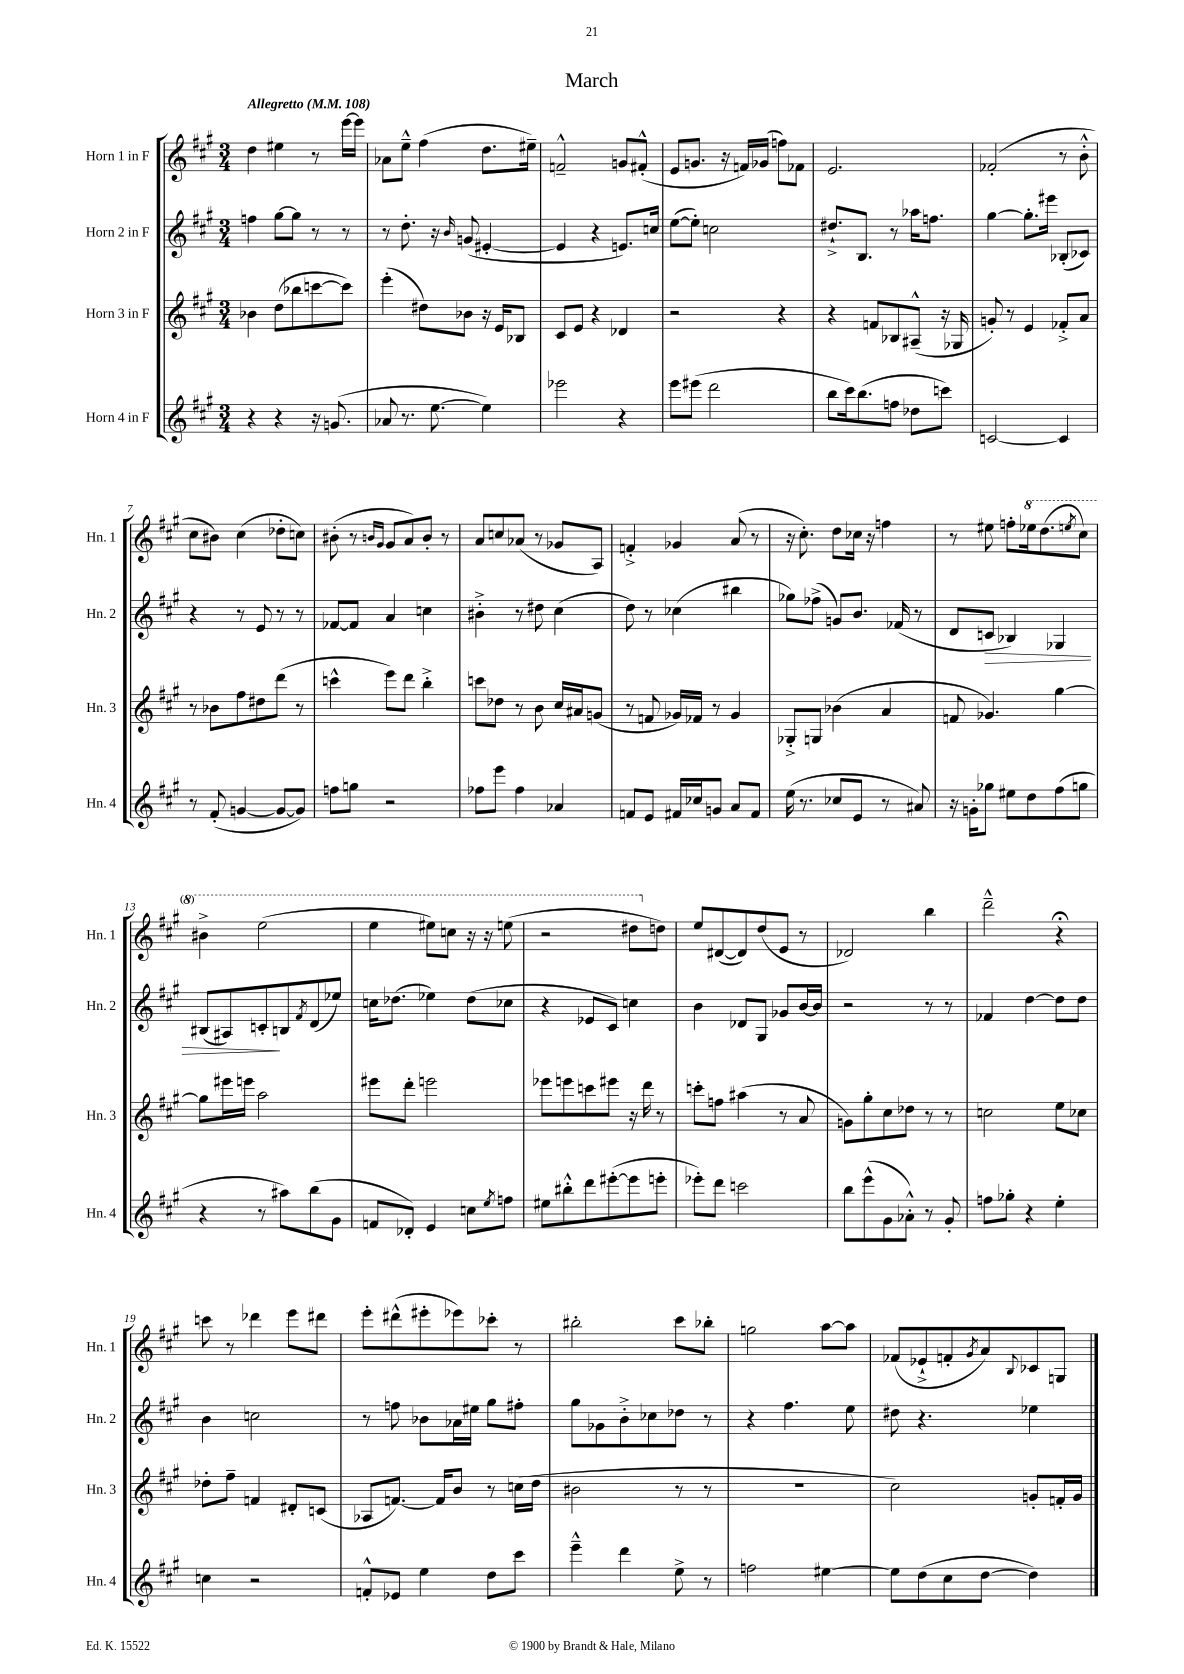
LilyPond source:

\header { title = "March" }
<<
\new StaffGroup <<
\new Staff = "s0" \with { instrumentName = "Horn 1 in F" shortInstrumentName = "Hn. 1" } {
    \clef treble \key a \major \numericTimeSignature \time 3/4 \tempo "Allegretto" 4 = 108
    d''4 eis''4 r8 e'''16~ e'''16 |
    aes'8 e''8---^ fis''4( d''8. eis''16--) |
    f'2---^ g'8 fis'8-.-^( |
    e'8 g'8. r16 f'16) ges'16( f''8) fes'8 |
    e'2. |
    fes'2-.( r8 b'8-.-^ |
    cis''8 bis'8) cis''4( des''8-. c''8) |
    bis'8-.( r8 \grace { b'16 gis'16 } gis'8 a'8) b'8-. r8 |
    a'8 c''8 aes'8( r8 ges'8 a8) |
    f'4-.-> ges'4 a'8( r8 |
    r16 cis''8.-.) d''8 ces''16 r16 f''4 |
    r8 eis''8 f''8-. \ottava #1 ees'''16 d'''8.( \acciaccatura { e'''8 } cis'''8) |
    bis''4-> e'''2( |
    e'''4 eis'''8) c'''8 r16 r16 e'''8( |
    r2 dis'''8 \ottava #0 d''!8) |
    e''8 dis'8~( dis'8) d''8( e'8 r8 |
    des'2) b''4 |
    d'''2---^ r4\fermata |
    c'''8 r8 des'''4 e'''8 dis'''8 |
    e'''8-. dis'''8-^( eis'''8-. ees'''8) ces'''8-. r8 |
    bis''2-. cis'''8 bes''8-. |
    g''2 a''8~ a''8 |
    fes'8( ees'8-!-> f'8-. \acciaccatura { gis'8 } a'8) \appoggiatura { b8 } ces'8 g8 \bar "|." |
}
\new Staff = "s1" \with { instrumentName = "Horn 2 in F" shortInstrumentName = "Hn. 2" } {
    \clef treble \key a \major \numericTimeSignature \time 3/4
    f''4 gis''8~ gis''8 r8 r8 |
    r8 d''8.-. r16 \grace { b'16 } g'8( eis'4~-. |
    eis'4 r4 e'8.) c''16 |
    e''8~( e''8-.) c''2 |
    dis''8.-!-> b8. r8 aes''16 f''8. |
    gis''4~ gis''8.-. eis'''16 bes8-.( ces'8) |
    r4 r8 e'8 r8 r8 |
    fes'8~ fes'8 a'4 c''4 |
    bis'4-.-> r8 dis''8 cis''4( |
    d''8) r8 ces''4( bis''4 |
    ges''8) fes''8->( g'8) b'8. fes'16( r8 |
    d'8 c'8\> bes4) ges4 |
    bis8( ais8) c'8-.\! b8 \acciaccatura { fis'8 } d'8( ees''8) |
    c''16 des''8.( ees''4) des''8( ces''8 |
    r4 ees'8 cis'8) c''4 |
    b'4 des'8 gis8 ges'8 b'16~ b'16 |
    r2 r8 r8 |
    fes'4 d''4~ d''8 d''8 |
    b'4 c''2 |
    r8 f''8 bes'8 aes'16 eis''16 gis''8 fis''8-. |
    gis''8 ges'8 b'8-.-> ces''8 des''8 r8 |
    r4 fis''4. e''8 |
    dis''8 r4. ees''4 \bar "|." |
}
\new Staff = "s2" \with { instrumentName = "Horn 3 in F" shortInstrumentName = "Hn. 3" } {
    \clef treble \key a \major \numericTimeSignature \time 3/4
    bes'4 d''8( bes''8 c'''8~ c'''8) |
    e'''4-.( dis''8) bes'8 r16 e'16 bes8 |
    cis'8 e'8 r4 des'4 |
    r2 r4 |
    r4 f'8 bes8 ais8---^( r16 ges16 |
    g'8-.) r8 e'4 fes'8-.-> a'8 |
    r8 bes'8 fis''8 dis''8 d'''8( r8 |
    c'''4-^ e'''8) d'''8 b''4-.-> |
    c'''8 des''8 r8 b'8 cis''16 ais'16 g'8( |
    r8 f'8 ges'16) fes'16 r8 ges'4 |
    ges8-.-> g8 bes'4( a'4 |
    f'8 ges'4.) gis''4~ |
    gis''8 eis'''16 e'''16 a''2 |
    eis'''8 d'''8-. e'''2 |
    ees'''8 e'''8 c'''8 eis'''8 r16 d'''16 r8 |
    c'''8-. f''8 ais''4( r8 a'8 |
    g'8) gis''8-. cis''8 des''8 r8 r8 |
    c''2 e''8 ces''8 |
    des''8-. fis''8-- f'4 dis'8-. c'8( |
    aes8 f'8.~) f'16 b'8 r8 c''16( d''16 |
    bis'2 r8 r8 |
    R2. |
    cis''2) g'8-. f'16-. g'16 \bar "|." |
}
\new Staff = "s3" \with { instrumentName = "Horn 4 in F" shortInstrumentName = "Hn. 4" } {
    \clef treble \key a \major \numericTimeSignature \time 3/4
    r4 r4 r16 g'8.( |
    aes'8 r8. e''8.~ e''4) |
    ees'''2 r4 |
    e'''8 eis'''8( d'''2 |
    b''8 cis'''16) b''8.( f''8 des''8 c'''8) |
    c'2~ c'4 |
    r8 fis'8-.( g'4~ g'8~ g'8) |
    f''8 g''8 r2 |
    fes''8 e'''8 fes''4 aes'4 |
    f'8 e'8 fis'16 ces''16 g'8 a'8 fis'8 |
    e''16( r8. ces''8 e'8 r8 ais'8) |
    r16 g'16-. ges''8 eis''8 d''8 fis''8( g''8 |
    r4 r8 ais''8) b''8( gis'8 |
    f'8 des'8-.) e'4 c''8 \acciaccatura { e''8 } f''8 |
    eis''8 bis''8-.-^ d'''8 eis'''8~-.( eis'''8 e'''8-. |
    ees'''8-.) d'''8 c'''2 |
    b''8 e'''8-^( gis'8 aes'8-.-^) r8 gis'8-. |
    f''8 ges''8-. r4 e''4-. |
    c''4 r2 |
    f'8-.-^ ees'8 e''4 d''8 cis'''8 |
    e'''4---^ d'''4 e''8-> r8 |
    f''2 eis''4~ |
    eis''8 d''8( cis''8 d''8~ d''4) \bar "|." |
}
>>
>>
